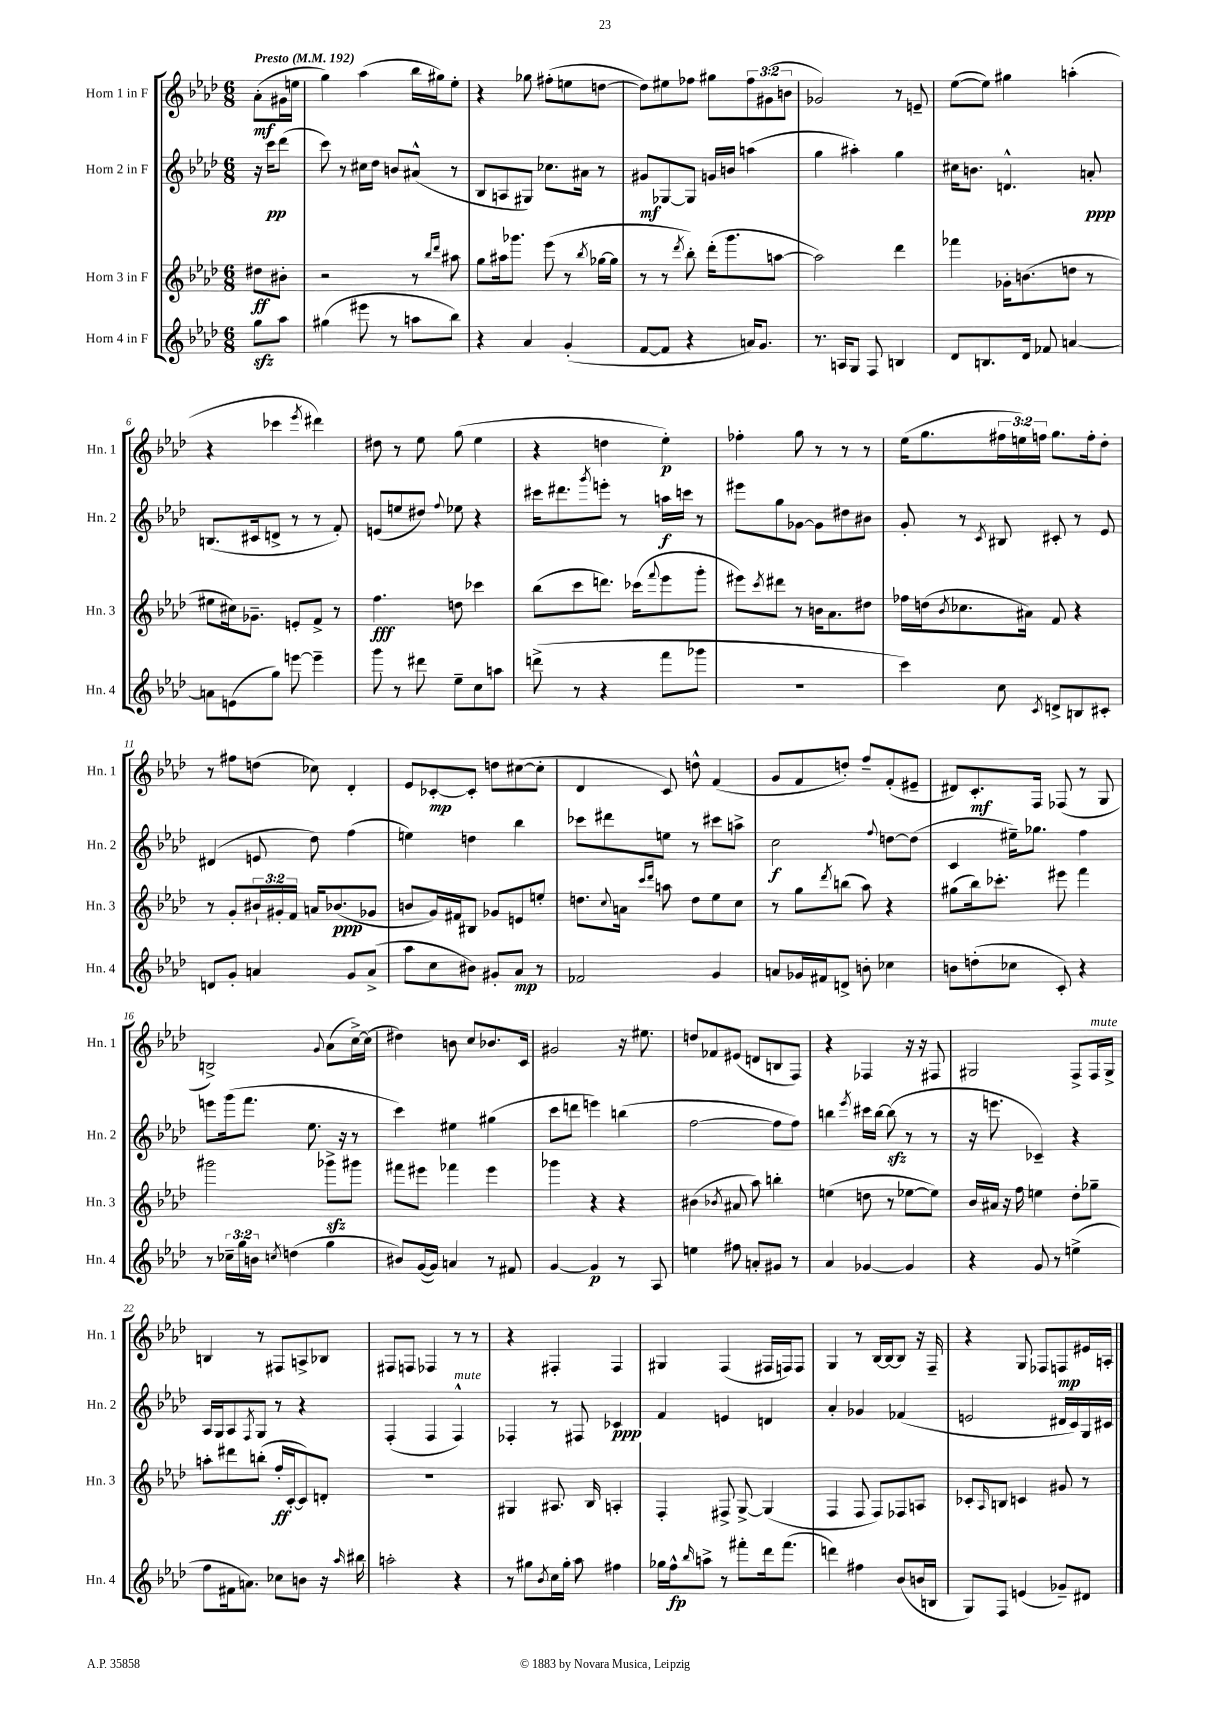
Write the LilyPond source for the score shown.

<<
\new StaffGroup <<
\new Staff = "s0" \with { instrumentName = "Horn 1 in F" shortInstrumentName = "Hn. 1" } {
    \clef treble \key aes \major \numericTimeSignature \time 6/8 \override Staff.TupletNumber.text = #tuplet-number::calc-fraction-text \partial 4 \tempo "Presto" 4 = 192
    aes'8-.\mf( gis'16 e''16 |
    g''4) aes''4( bes''16 gis''16) ees''8-. |
    r4 ges''8 fis''8-.( e''8 d''8~ |
    d''8) eis''8 fes''8 gis''8 \tuplet 3/2 { fes''8 gis'8( b'8 } |
    ges'2) r8 e'8-- |
    ees''8~( ees''8) gis''4 a''4-.( |
    r4 ces'''4 \acciaccatura { ees'''8 } dis'''4) |
    dis''8 r8 ees''8 g''8( ees''4 |
    r4 d''4 ees''4-.\p) |
    fes''4-. g''8 r8 r8 r8 |
    ees''16( g''8. \tuplet 3/2 { fis''16 e''16) f''16 } g''8. f''16-. des''8-. |
    r8 fis''8 d''8( ces''8) des'4-. |
    ees'8 ces'8~-.\mp ces'8-. d''8 cis''8~( cis''8-. |
    des'4 c'8) d''8-^ f'4( |
    g'8 f'8 d''8-.) f''8-- f'8-.( eis'8-- |
    dis'8) c'8.-.\mf f16 fes8( r8 g8 |
    b2->) \appoggiatura { g'8 } aes'8( c''16~->) c''16( |
    dis''4) b'8 c''8 bes'8. c'16 |
    gis'2 r16 eis''8. |
    d''8 fes'8 eis'8( d'8 b8 f8) |
    r4 fes4 r16 r16 fis8 |
    gis2 f8-> f16^\markup { \italic "mute" } gis16-> |
    b4 r8 fis8 a8-> bes8 |
    fis8 f8 fes4 r8 r8 |
    r4 fis4-. fis4 |
    gis4 f4( fis16 f16) f8 |
    g4 r8 bes16~ bes16~ bes8 r16 f16-- |
    r4 g8 fes8 f8\mp eis'16 a16-. \bar "|." |
}
\new Staff = "s1" \with { instrumentName = "Horn 2 in F" shortInstrumentName = "Hn. 2" } {
    \clef treble \key aes \major \numericTimeSignature \time 6/8 \partial 4
    r16 c'''16\pp des'''8( |
    c'''8) r8 cis''16 des''16 b'8 ais'8-^( r8 |
    bes8 a8 gis8) ces''8. ais'16 r8 |
    gis'8\mf ges8~ ges8 g'16 b'16 a''4( |
    g''4 ais''4-.) g''4 |
    cis''16 b'8. d'4.-^ a'8-.\ppp |
    b8.( cis'16 d'8-> r8 r8 f'8-.) |
    e'8( e''8 dis''8) \appoggiatura { f''8 } ees''8 r4 |
    cis'''16 dis'''8. \acciaccatura { g'''8 } e'''8-. r8 a''16\f c'''16 r8 |
    eis'''8 g''8 ges'8~ ges'8 dis''8 bis'8 |
    g'8-. r8 \acciaccatura { c'8 } bis8 cis'8-. r8 ees'8 |
    dis'4( e'8 des''8) f''4( |
    e''4) d''4 bes''4 |
    ces'''8 dis'''8 e''8 r8 cis'''8 a''8-> |
    c''2\f \appoggiatura { f''8 } d''8~ d''8( |
    c'4 eis''16--) ges''8. f''4 |
    e'''8 g'''16( f'''8. ees''8. r16 r8 |
    c'''4) eis''4 gis''4( |
    c'''8 d'''8 e'''4) b''4( |
    f''2~ f''8 f''8) |
    b''4 \acciaccatura { ees'''8 } cis'''16 b''16~ b''8\sfz( r8 r8 |
    r16 e'''8. ces'4--) r4 |
    aes16 g16 aes8 \acciaccatura { f8 } g8 r8 r4 |
    f4-.( f4 f4-^^\markup { \italic "mute" }) |
    fes4-. r8 fis8 ces'4\ppp |
    f'4 e'4 d'4 |
    aes'4-. ges'4 fes'4( |
    e'2 dis'16 c'16) g16 cis'16 \bar "|." |
}
\new Staff = "s2" \with { instrumentName = "Horn 3 in F" shortInstrumentName = "Hn. 3" } {
    \clef treble \key aes \major \numericTimeSignature \time 6/8 \override Staff.TupletNumber.text = #tuplet-number::calc-fraction-text \partial 4
    dis''8\ff bis'8-. |
    r2 r8 \grace { bes''16 des'''16 } ais''8 |
    g''8 ais''16 ges'''8. ees'''8( r8 \acciaccatura { bes''8 } ges''16~ ges''16 |
    r8 r8 \acciaccatura { des'''8 } bes''8-.) des'''16-.( g'''8. a''8~ |
    a''2) des'''4 |
    fes'''4 ges'16-. b'8.( d''8 r8 |
    eis''8 cis''16) ges'8.-- e'8-. f'8-> r8 |
    f''4.\fff d''8 ces'''4 |
    bes''8( c'''8 d'''8.) ces'''16( \appoggiatura { f'''8 } ees'''8 g'''8-. |
    eis'''8) \acciaccatura { c'''8 } dis'''8 r8 b'16 aes'8. dis''8 |
    fes''16 d''16( \acciaccatura { bes'8 } ces''8. ais'16) f'8 r4 |
    r8 g'8-. \tuplet 3/2 { bis'16-! gis'16-. f'16 } a'16 bes'8.\ppp( ges'8 |
    b'8 g'16) fis'16 bis8 ges'8 e'8 e''8-. |
    d''8. \appoggiatura { c''8 } a'16 \grace { c'''16 des'''16 } a''8 d''8 ees''8 c''8 |
    r8 g''8 \acciaccatura { des'''8 } b''8( aes''8) r4 |
    gis''8( bes''16) ces'''8.-. eis'''8 f'''4 |
    gis'''2 ges'''8->\sfz gis'''8 |
    fis'''8 eis'''8 fes'''4 eis'''4 |
    ges'''4 r4 r4 |
    bis'4( \acciaccatura { bes'8 } ais'8 aes''8) b''4-. |
    e''4( d''8 r8 ees''8~ ees''8) |
    bes'16 ais'16 r16 f''16 e''4 des''8-. ges''8-- |
    a''8-. dis'''8 b''8-.( f''16-.\ff c'16~-. c'8) d'8-. |
    R2. |
    gis4 ais8. bes16 a4-. |
    f4-. fis8-> g8~-> g4( |
    f4 f8 f8) fes8 a8 |
    ces'8-. \grace { aes16 } b8 c'4 gis'8 r8 \bar "|." |
}
\new Staff = "s3" \with { instrumentName = "Horn 4 in F" shortInstrumentName = "Hn. 4" } {
    \clef treble \key aes \major \numericTimeSignature \time 6/8 \override Staff.TupletNumber.text = #tuplet-number::calc-fraction-text \partial 4
    g''8\sfz aes''8 |
    gis''4( eis'''8 r8 a''8 bes''8) |
    r4 aes'4 g'4-.( |
    f'8~ f'8 r4 a'16) g'8. |
    r8. a16 g8 f8 b4 |
    des'8 b8. des'16 fes'8 a'4~ |
    a'8 e'8( g''8) e'''8~ e'''4-- |
    g'''8 r8 dis'''8 ees''8-- c''8 a''8 |
    d'''8->( r8 r4 f'''8 ges'''8 |
    R2. |
    c'''4) c''8 \acciaccatura { c'8 } d'8-> b8 cis'8-. |
    d'8 g'8-. a'4 g'8 a'8->( |
    aes''8 c''8 bis'8) gis'8-. aes'8\mp r8 |
    fes'2 g'4 |
    a'8 ges'16 fis'16 d'8-> b'8-. ces''4 |
    b'8 d''8-.( ces''8 c'8-.) r4 |
    r8 \tuplet 3/2 { ces''16-- g''16 b'16 } \acciaccatura { c''8 } d''4( g''4 |
    bis'8) g'16~( g'16) a'4 r8 fis'8 |
    g'4~ g'4\p r8 aes8 |
    e''4 fis''8 a'8-. gis'8 r8 |
    aes'4 ges'4~ ges'4 |
    r4 g'8 r8 e''4->( |
    f''8 fis'16 a'8.) ces''8 b'8 r16 \grace { aes''16 } bis''16 |
    a''2-. r4 |
    r8 gis''8 \acciaccatura { bes'8 } c''16 gis''16-. aes''8 fis''4 |
    ges''16 f''16-^\fp \grace { bes''16 } a''8-> r8 fis'''8-. des'''16 fis'''8.( |
    d'''4) fis''4 bes'8( b'16 b16 |
    g8) f8 e'4( ges'8--) dis'8 \bar "|." |
}
>>
>>
